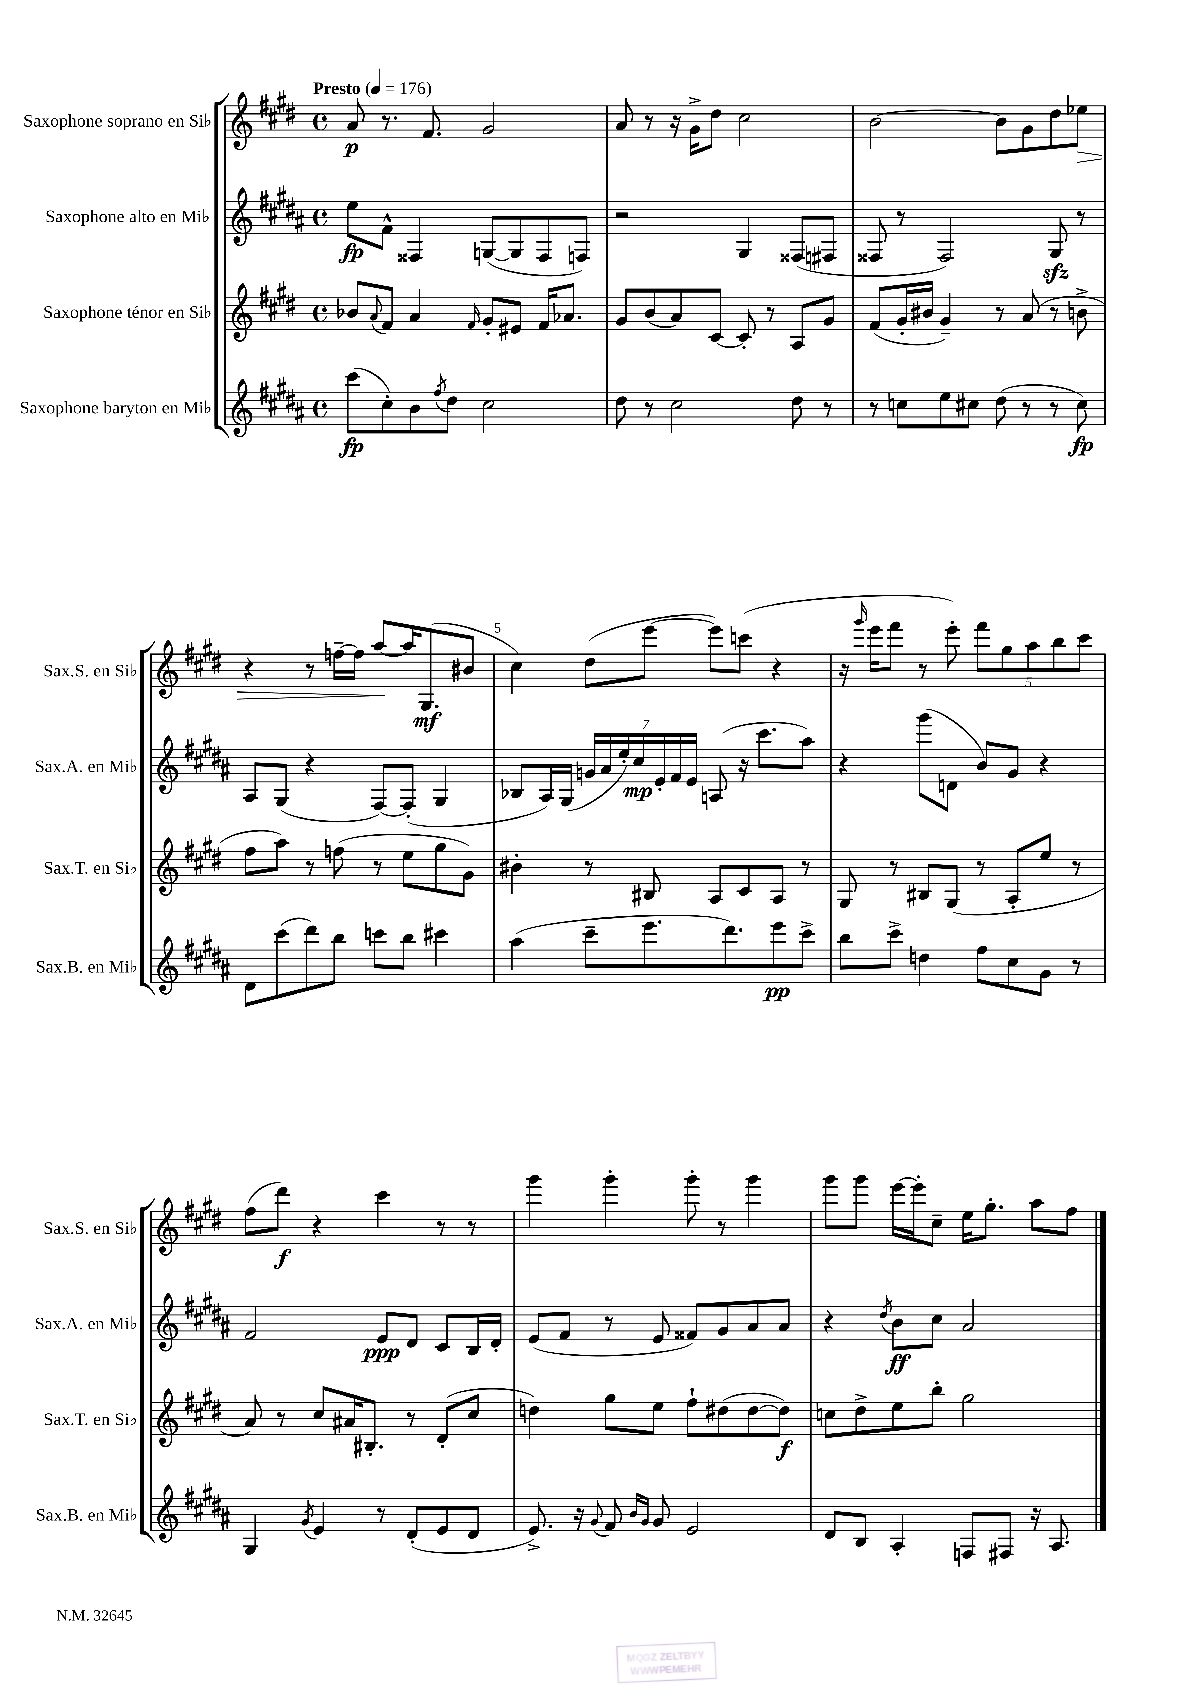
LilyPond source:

<<
\new StaffGroup <<
\new Staff = "s0" \with { instrumentName = "Saxophone soprano en Sib" shortInstrumentName = "Sax.S. en Sib" } {
    \clef treble \key e \major \defaultTimeSignature \time 4/4 \tempo "Presto" 4 = 176
    a'8\p r8. fis'8. gis'2 |
    a'8 r8 r16 gis'16-> dis''8 cis''2 |
    b'2~ b'8 gis'8 dis''8 ees''8\> |
    r4 r8 f''16~-- f''16 a''8~\! a''16 gis8.\mf( bis'8 |
    cis''4) dis''8( e'''8~ e'''8) c'''8( r4 |
    r16 \grace { gis'''16 } e'''16 fis'''8 r8 e'''8-.) \tuplet 5/4 { fis'''8 gis''8 a''8 b''8 cis'''8 } |
    fis''8( dis'''8\f) r4 cis'''4 r8 r8 |
    gis'''4 gis'''4-. gis'''8-. r8 gis'''4 |
    gis'''8 gis'''8 e'''16~ e'''16-. cis''8-- e''16 gis''8.-. a''8 fis''8 \bar "|." |
}
\new Staff = "s1" \with { instrumentName = "Saxophone alto en Mib" shortInstrumentName = "Sax.A. en Mib" } {
    \clef treble \key b \major \defaultTimeSignature \time 4/4
    e''8\fp fis'8-^ fisis4 g8~( g8 fisis8 f8) |
    r2 gis4 fisis8( fis8 |
    fisis8 r8 fisis2) gis8\sfz r8 |
    ais8 gis8( r4 fis8~) fis8-.( gis4 |
    bes8 ais16) gis16( \tuplet 7/4 { g'16 ais'16 e''16-.) cis''16\mp e'16-. fis'16 e'16 } a8( r16 cis'''8. ais''8) |
    r4 gis'''8( d'8 b'8) gis'8 r4 |
    fis'2 e'8\ppp dis'8 cis'8 b16 dis'16-. |
    e'8( fis'8 r8 e'8 fisis'8) gis'8 ais'8 ais'8 |
    r4 \acciaccatura { dis''8 } b'8\ff cis''8 ais'2 \bar "|." |
}
\new Staff = "s2" \with { instrumentName = "Saxophone ténor en Sib" shortInstrumentName = "Sax.T. en Sib" } {
    \clef treble \key e \major \defaultTimeSignature \time 4/4
    bes'8 \appoggiatura { a'8 } fis'8 a'4 \grace { fis'16 } gis'8-. eis'8 fis'16 aes'8. |
    gis'8 b'8( a'8) cis'8~ cis'8-. r8 a8 gis'8 |
    fis'8( gis'16-. bis'16 gis'4--) r8 a'8( r8 b'8-> |
    fis''8 a''8) r8 f''8( r8 e''8 gis''8 gis'8) |
    bis'4-. r8 bis8 a8 cis'8 a8 r8 |
    gis8 r8 bis8 gis8( r8 a8-. e''8 r8 |
    a'8) r8 cis''8 ais'16 bis8.-. r8 dis'8-.( cis''8 |
    d''4) gis''8 e''8 fis''8-! dis''8( dis''8~ dis''8\f) |
    c''8 dis''8-> e''8 b''8-. gis''2 \bar "|." |
}
\new Staff = "s3" \with { instrumentName = "Saxophone baryton en Mib" shortInstrumentName = "Sax.B. en Mib" } {
    \clef treble \key b \major \defaultTimeSignature \time 4/4
    cis'''8\fp( cis''8-.) b'8 \acciaccatura { fis''8 } dis''8 cis''2 |
    dis''8 r8 cis''2 dis''8 r8 |
    r8 c''8 e''8 cis''8 dis''8( r8 r8 cis''8\fp) |
    dis'8 cis'''8( dis'''8) b''8 c'''8 b''8 cis'''4 |
    ais''4( cis'''8-- e'''8. dis'''8.) e'''8\pp cis'''8-> |
    b''8 cis'''8-> d''4 fis''8 cis''8 gis'8 r8 |
    gis4 \acciaccatura { gis'8 } e'4 r8 dis'8-.( e'8 dis'8 |
    e'8.->) r16 \appoggiatura { gis'8 } fis'8 \grace { b'16 gis'16 } gis'8 e'2 |
    dis'8 b8 ais4-. f8 fis8 r16 ais8. \bar "|." |
}
>>
>>
\layout { \context { \Score \override BarNumber.break-visibility = ##(#f #t #t) barNumberVisibility = #(every-nth-bar-number-visible 5) } }
